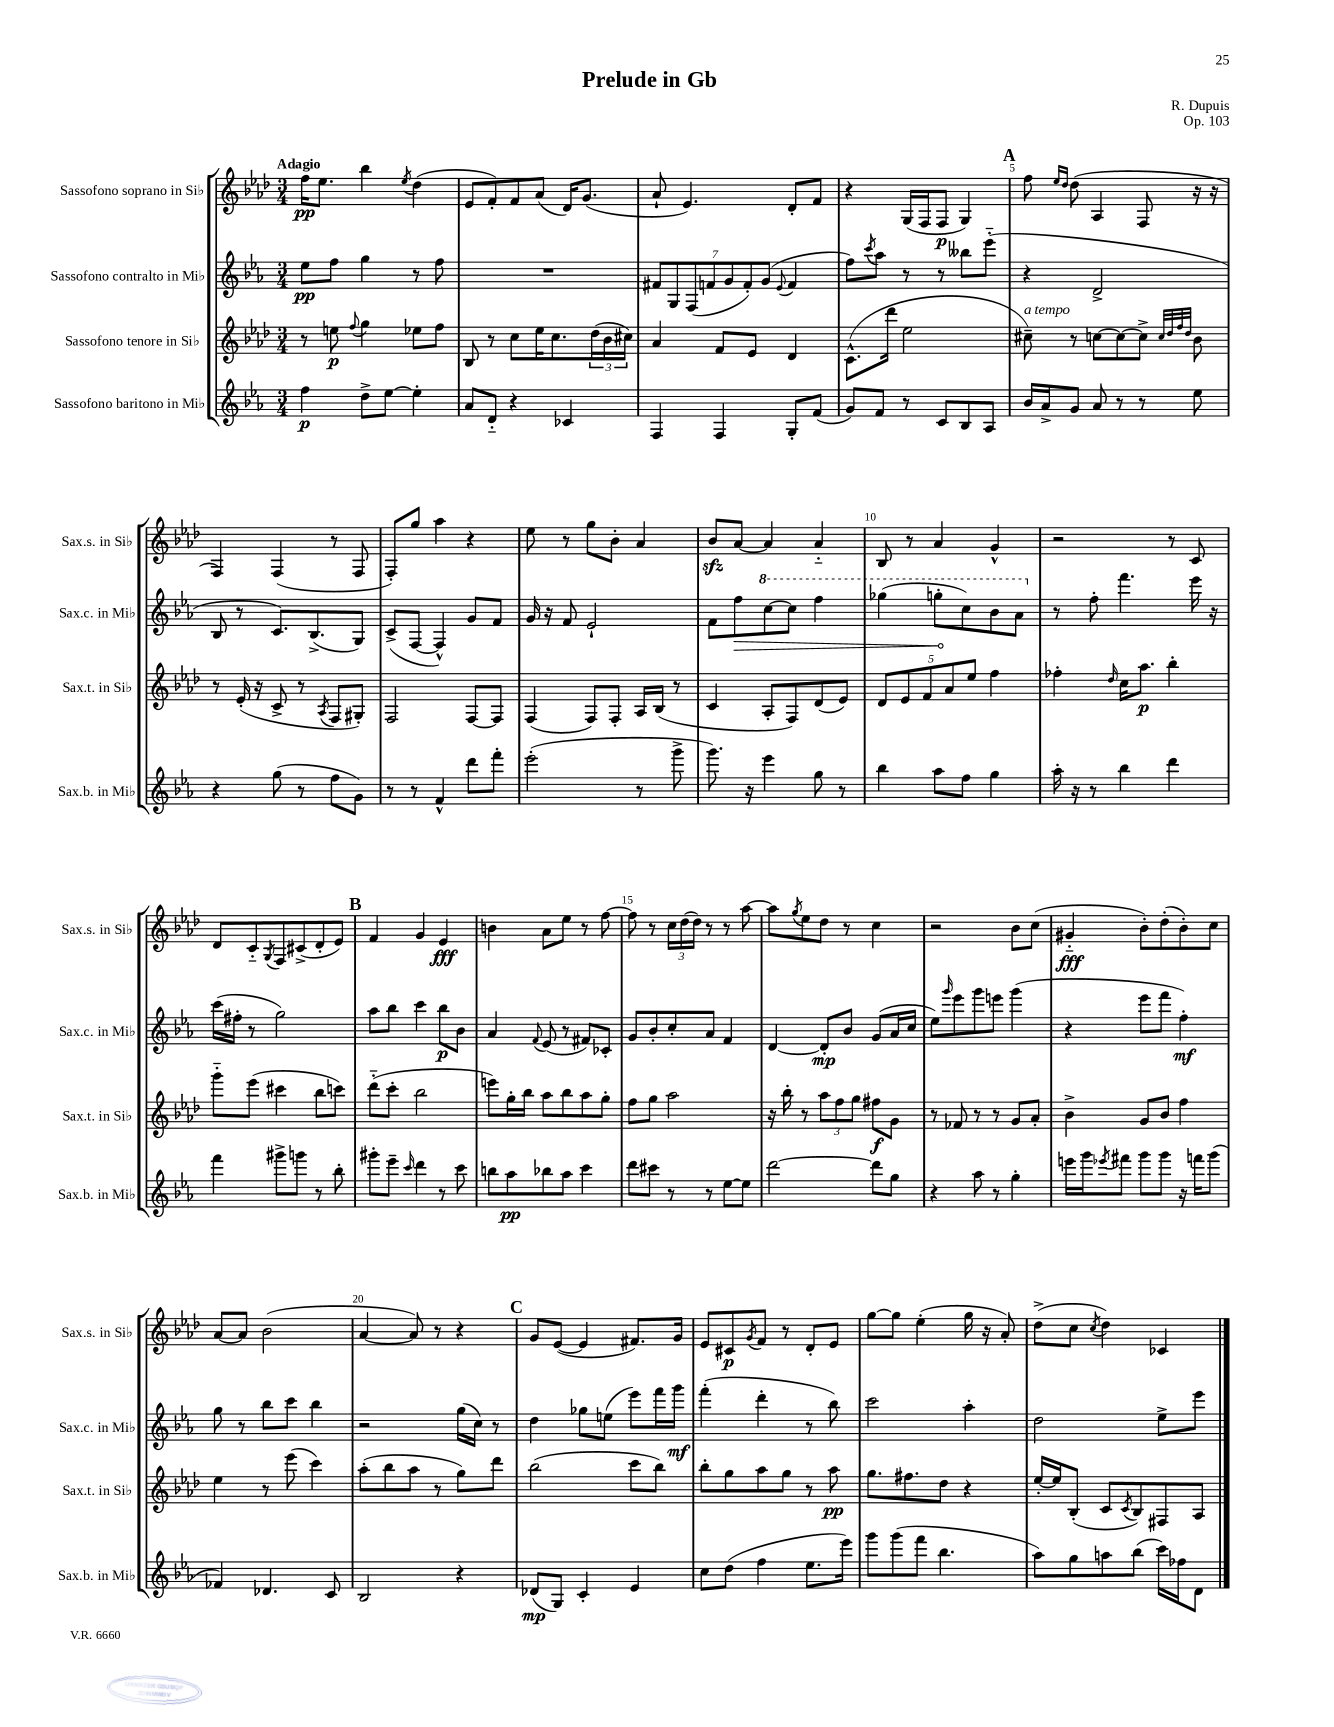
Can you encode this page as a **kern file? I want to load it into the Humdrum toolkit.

**kern	**kern	**kern	**kern
*staff4	*staff3	*staff2	*staff1
*clefG2	*clefG2	*clefG2	*clefG2
*k[b-e-a-]	*k[b-e-a-d-]	*k[b-e-a-]	*k[b-e-a-d-]
*M3/4	*M3/4	*M3/4	*M3/4
4ff	8r	8ee-	16ff
.	.	.	8.ee-
.	8ee	8ff	.
.	8qqff	.	.
8dd^	4gg	4gg	4bb-
[8ee-	.	.	.
.	.	.	8qee-
4ee-']	8ee-	8r	(4dd-
.	8ff	8ff	.
=	=	=	=
8a-	8B-	2.r	8e-
8d'~	8r	.	8f')
4r	8cc	.	8f
.	16ee-	.	(8a-
.	8.cc	.	.
4c-	.	.	16d-)
.	.	.	(8.g
.	(24dd-	.	.
.	24b-	.	.
.	24cc#)	.	.
=	=	=	=
4F	4a-	14f#	8a-`
.	.	14G	.
.	.	.	4.e-)
.	.	(14F	.
.	.	14f	.
4F	8f	.	.
.	.	14g	.
.	.	14f')	.
.	8e-	.	.
.	.	(14g	.
.	.	8qqe-	.
8G'	4d-	4f	8d-'
(8f	.	.	8f
=	=	=	=
8g)	(8.c^^	8ff)	4r
.	.	8qccc	.
8f	.	8aa-	.
.	16ddd-	.	.
8r	2ee-	8r	(16G
.	.	.	16F
8c	.	8r	8F
8B-	.	8bb--	4G)
8A-	.	(8eee-'~	.
=	=	=	=
16b-	8cc#~)	4r	8ff
16a-^	.	.	.
.	.	.	16qqee-
.	.	.	16qqdd-
8g	8r	.	(8dd-
8a-	[8cc	2d^	4A-
8r	8cc_	.	.
8r	8cc^]	.	8F
.	32qqcc	.	.
.	32qqdd-	.	.
.	32qqff	.	.
.	32qqdd-	.	.
8ee-	8b-	.	16r
.	.	.	16r
=	=	=	=
4r	8r	8B-	4F)
.	(16e-'	8r	.
.	16r	.	.
(8gg	8c^	8.c)	(4F
8r	8r	.	.
.	.	(8.B-^	.
.	8qA-	.	.
8ff	8F	.	8r
8g)	8G#')	8G)	8F
=	=	=	=
8r	2F	(8c^	8F')
8r	.	[8F	8gg
4f^^	.	4F^^])	4aa-
8ddd	[8F	8g	4r
8fff'	8F]	8f	.
=	=	=	=
(2eee-'	(4F	16g	8ee-
.	.	16r	.
.	.	8f	8r
.	8F)	2e-`	8gg
.	8F'	.	8b-'
8r	16A-	.	4a-
.	(16B-	.	.
8ggg^	8r	.	.
=	=	=	=
8.ggg)	4c	8f	8b-
.	.	8ff	[8a-
16r	.	.	.
4eee-	8A-'	[8ccc	4a-]
.	8F)	8ccc]	.
8gg	(8d-	4fff	4a-'~
8r	8e-)	.	.
=	=	=	=
4bb-	10d-	(4ggg-	8B-
.	10e-	.	.
.	.	.	8r
.	10f	.	.
8aa-	.	8ggg'	4a-
.	10a-	.	.
8ff	.	8ccc)	.
.	10ee-	.	.
4gg	4ff	8bb-	4g^^
.	.	8aa-	.
=	=	=	=
16aa-'	4ff-'	8r	2r
16r	.	.	.
8r	.	8ff'	.
.	16qqdd-	.	.
4bb-	16cc	4.fff	.
.	8.aa-	.	.
4ddd	4bb-'	.	8r
.	.	16eee-	8c
.	.	16r	.
=	=	=	=
4fff	8ggg'~	(16ccc	8d-
.	.	16ff#'	.
.	(8eee-	8r	8c'~
.	.	.	8qG
8ggg#^	4ccc#	2gg)	8F
8ggg	.	.	(8c#^
8r	8bb-	.	8d-'
8bb-'	8ccc)	.	8e-)
=	=	=	=
8ggg#'	(8ddd-'~	8aa-	4f
8eee-~	8ccc'	8bb-	.
16qqccc	.	.	.
4ddd	2bb-	4ccc	4g
8r	.	8bb-	4e-
8ccc	.	8b-	.
=	=	=	=
8bb	8eee)	4a-	4b
8aa-	16gg'	.	.
.	16bb-	.	.
.	.	8qqf	.
8bb-	8aa-	(8e-	8a-
8aa-	8bb-	8r	8ee-
4ccc	8aa-	8f#)	8r
.	8gg'	8c-'	[8ff
=	=	=	=
8ddd	8ff	8g	8ff]
8ccc#	8gg	8b-'	8r
8r	2aa-	8cc'	24cc
.	.	.	(24dd-
.	.	.	24dd-)
8r	.	8a-	8r
[8ee-	.	4f	8r
8ee-]	.	.	[8aa-
=	=	=	=
[2ddd	16r	[4d	8aa-]
.	16bb-'	.	.
.	.	.	8qgg
.	8r	.	8ee-
.	12aa-	8d']	8dd-
.	12ff	.	.
.	.	8b-	8r
.	12gg	.	.
8ddd]	8ff#	(8g	4cc
8gg	8g	16a-	.
.	.	16cc	.
=	=	=	=
4r	8r	8ee-)	2r
.	.	16qqggg	.
.	8f-	8eee-	.
8aa-	8r	8ggg	.
8r	8r	8eee	.
4gg'	8g	(4ggg	8b-
.	8a-'	.	(8cc
=	=	=	=
16eee	4b-^	4r	4g#'~
16ggg	.	.	.
8qeee-	.	.	.
8fff#	.	.	.
8ggg	8g	8eee-	8b-')
8ggg	8b-	8fff	(8dd-'
16r	4ff	4ff')	8b-')
16fff	.	.	.
(8ggg	.	.	8cc
=	=	=	=
4f-)	4ee-	8gg	[8a-
.	.	8r	8a-]
4.d-	8r	8bb-	(2b-
.	(8eee-	8ccc	.
.	4ccc)	4bb-	.
8c	.	.	.
=	=	=	=
2B-	(8aa-'	2r	[4a-
.	8bb-	.	.
.	8aa-	.	8a-])
.	8r	.	8r
4r	8gg)	(16gg	4r
.	.	16cc)	.
.	8ddd-	8r	.
=	=	=	=
(8d-	(2bb-	4dd	8g
8G)	.	.	([8e-
4c'	.	8gg-	4e-]
.	.	(8ee	.
4e-	8ccc	8eee-)	8.f#)
.	8bb-)	16fff	.
.	.	16ggg	16g
=	=	=	=
8cc	8bb-'	(4fff'	8e-
(8dd	8gg	.	8c#
.	.	.	8qg
4ff	8aa-	4ddd'	8f
.	8gg	.	8r
8.ee-	8r	8r	8d-'
.	8aa-	8bb-)	8e-
16eee-)	.	.	.
=	=	=	=
8ggg	8.gg	2ccc	[8gg
(8ggg	.	.	8gg]
.	8.ff#	.	.
8fff	.	.	(4ee-'
4.bb-	8dd-	.	.
.	4r	4aa-'	16gg
.	.	.	16r
.	.	.	8a-')
=	=	=	=
8aa-)	[16ee-'	2dd	(8dd-^
.	16ee-]	.	.
8gg	(8B-'	.	8cc
.	.	.	8qcc
8aa	8c	.	4dd-)
.	8qc	.	.
(8bb-	8B-)	.	.
16ccc)	8F#	8ee-^	4c-
16ff-	.	.	.
8d	8A-	8eee-	.
==	==	==	==
*-	*-	*-	*-
